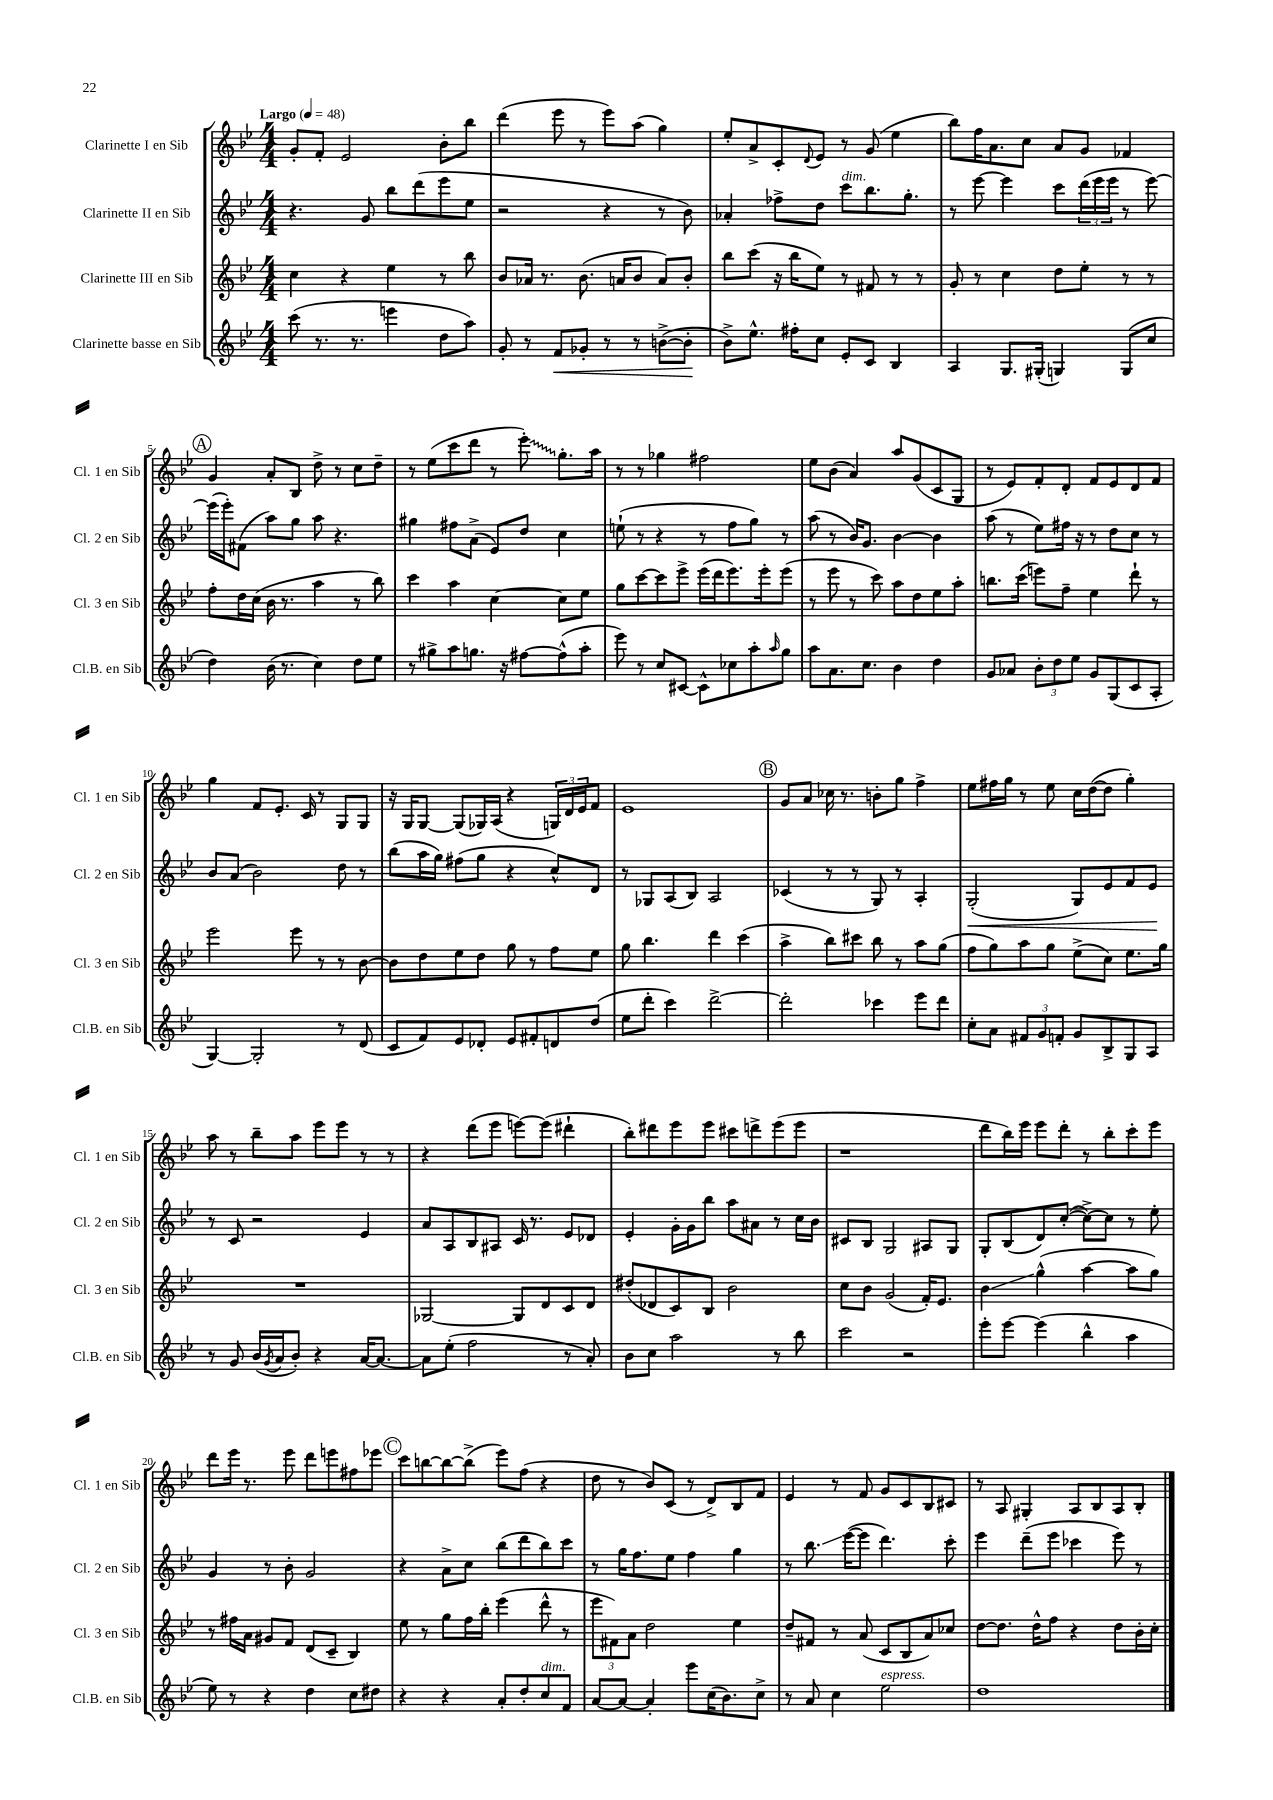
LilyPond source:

<<
\new StaffGroup <<
\new Staff = "s0" \with { instrumentName = "Clarinette I en Sib" shortInstrumentName = "Cl. 1 en Sib" } {
    \clef treble \key bes \major \numericTimeSignature \time 4/4 \tempo "Largo" 4 = 48
    g'8-. f'8-. ees'2 bes'8-. bes''8 |
    d'''4( ees'''8 r8 ees'''8) a''8( g''4) |
    ees''8-. a'8-> c'8-. \appoggiatura { d'8 } ees'8 r8 g'8( ees''4 |
    bes''8) f''16 a'8. c''8 a'8 g'8 fes'4 |
    \mark \markup { \circle "A" } g'4 a'8-. bes8 d''8-> r8 c''8 d''8-- |
    r8 ees''8( c'''8 d'''8 r8 \once \override Glissando.style = #'zigzag ees'''8-.\glissando) g''8.-. a''16 |
    r8 r8 ges''4 fis''2 |
    ees''8 bes'8( a'4) a''8 g'8( c'8 g8 |
    r8 ees'8) f'8-. d'8-. f'8 ees'8 d'8 f'8 |
    g''4 f'8 ees'8.-. c'16 r8 g8 g8 |
    r16 g16 g8~ g8( ges16) a16( r4 \tuplet 3/2 { g16) d'16 ees'16 } f'8 |
    ees'1 |
    \mark \markup { \circle "B" } g'8 a'8 ces''16 r8. b'8-. g''8 f''4-> |
    ees''8 fis''16 g''16 r8 ees''8 c''16 d''16~( d''8 g''4-.) |
    a''8 r8 bes''8-- a''8 ees'''8 ees'''8 r8 r8 |
    r4 d'''8( ees'''8 e'''8~) e'''8( dis'''4-! |
    bes''8-.) dis'''8 ees'''8 ees'''8 cis'''8 d'''8-> ees'''8( ees'''8 |
    r1 |
    d'''8 bes''16) ees'''16 ees'''8 d'''8-. r8 bes''8-. c'''8-. ees'''8 |
    d'''8 ees'''16 r8. ees'''8 d'''8 e'''8 fis''8 ees'''8 |
    \mark \markup { \circle "C" } c'''8 b''8~ b''8~ b''8->( ees'''8) f''8( r4 |
    d''8 r8 bes'8) c'8( r8 d'8->) bes8 f'8 |
    ees'4 r8 f'8 g'8 c'8 bes8 cis'8 |
    r8 a8 gis4-. a8 bes8 a8 bes8-. \bar "|." |
}
\new Staff = "s1" \with { instrumentName = "Clarinette II en Sib" shortInstrumentName = "Cl. 2 en Sib" } {
    \clef treble \key bes \major \numericTimeSignature \time 4/4
    r4. g'8 bes''8 d'''8( ees'''8 ees''8 |
    r2 r4 r8 bes'8) |
    aes'4-. fes''8-> d''8 c'''8^\markup { \italic "dim." } bes''8. g''8.-. |
    r8 ees'''8~ ees'''4 c'''8 \tuplet 3/2 { d'''16( ees'''16 ees'''16 } r8 ees'''8~) |
    \mark \markup { \circle "A" } ees'''16( ees'''16-.) fis'8( a''8) g''8 a''8 r4. |
    gis''4 fis''8 a'8->( ees'8) d''8 c''4 |
    e''8-!( r8 r4 r8 f''8 g''8) r8 |
    a''8( r8 bes'16) g'8. bes'4~ bes'4 |
    a''8( r8 ees''8) fis''16 r16 r8 d''8 c''8 r8 |
    bes'8 a'8( bes'2) d''8 r8 |
    bes''8( a''16 g''16) fis''8( g''8 r4 c''8-^) d'8 |
    r8 ges8 a8( bes8) a2 |
    \mark \markup { \circle "B" } ces'4( r8 r8 g8) r8 a4-. |
    g2-.\<( g8) ees'8 f'8 ees'8\! |
    r8 c'8 r2 ees'4 |
    a'8 a8 bes8 ais8 c'16 r8. ees'8 des'8 |
    ees'4-. g'16-. g'16 bes''8 a''8 ais'8 r8 c''16 bes'16 |
    cis'8 bes8 g2 ais8 g8 |
    g8-. bes8( d'8) c''8~-.( c''8~->) c''8 r8 ees''8-. |
    g'4 r8 bes'8-. g'2 |
    \mark \markup { \circle "C" } r4 a'8-> c''8 bes''8( d'''8 bes''8) c'''8 |
    r8 g''16 f''8. ees''8 f''4 g''4 |
    r8 bes''8.\glissando ees'''16~( ees'''8 d'''4.) c'''8-. |
    ees'''4 d'''8--( ees'''8 ces'''4 ees'''8) r8 \bar "|." |
}
\new Staff = "s2" \with { instrumentName = "Clarinette III en Sib" shortInstrumentName = "Cl. 3 en Sib" } {
    \clef treble \key bes \major \numericTimeSignature \time 4/4
    c''4 r4 ees''4 r8 bes''8 |
    bes'8 aes'16 r8. bes'8.( a'16 bes'8 a'8) bes'8-. |
    bes''8 c'''8( r16 bes''16 ees''8) r8 fis'8 r8 r8 |
    g'8-. r8 c''4 d''8 ees''8-. r8 r8 |
    \mark \markup { \circle "A" } f''8-. d''16 c''16( bes'16 r8. a''4 r8 bes''8) |
    c'''4 a''4 c''4~ c''8 ees''8 |
    g''8 c'''8~ c'''8 ees'''8-> ees'''16( d'''16 ees'''8.) ees'''16-. ees'''8( |
    r8 ees'''8 r8 c'''8) a''8 d''8 ees''8 a''8-. |
    b''8. c'''16( e'''8) f''8-- ees''4 d'''8-! r8 |
    ees'''2 ees'''8 r8 r8 bes'8~ |
    bes'8 d''8 ees''8 d''8 g''8 r8 f''8 ees''8 |
    g''8 bes''4. d'''4 c'''4( |
    \mark \markup { \circle "B" } a''4-> bes''8) cis'''8 bes''8 r8 a''8 g''8( |
    f''8 g''8) a''8 g''8 ees''8->( c''8) ees''8. g''16 |
    R1 |
    ges2~ ges8 d'8 c'8 d'8 |
    dis''8-.( des'8 c'8) bes8 bes'2 |
    c''8 bes'8 g'2( f'16-.) ees'8. |
    bes'4\glissando g''4-^( a''4~ a''8 g''8) |
    r8 fis''16 a'16 gis'8 f'8 d'8( c'8-- bes4) |
    \mark \markup { \circle "C" } ees''8 r8 g''8 f''16 bes''16-. ees'''4( d'''8-^ r8 |
    \tuplet 3/2 { ees'''8 fis'8) a'8 } d''2 ees''4 |
    d''8-- fis'8 r8 a'8( c'8 bes8 a'8) ces''8 |
    d''8~ d''8. d''16-^ f''8 r4 d''8 bes'16-. c''16-. \bar "|." |
}
\new Staff = "s3" \with { instrumentName = "Clarinette basse en Sib" shortInstrumentName = "Cl.B. en Sib" } {
    \clef treble \key bes \major \numericTimeSignature \time 4/4
    c'''8( r8. r8. e'''4 d''8 a''8) |
    g'8-. r8 f'8\< ges'8-. r8 r8 b'8~->( b'8-.\! |
    bes'8->) ees''8.-^ fis''16-. c''8 ees'8-. c'8 bes4 |
    a4 g8. gis16-.( g4) g8( c''8 |
    \mark \markup { \circle "A" } d''4) bes'16( r8. c''4) d''8 ees''8 |
    r8 gis''8-> a''8 g''8. r16 fis''8~ fis''8-^( a''8-. |
    ees'''8) r8 c''8 cis'8~ cis'8-^ ces''8 a''8-. \grace { a''16 } g''8 |
    a''8 a'8. c''8. bes'4 d''4 |
    g'8 aes'8 \tuplet 3/2 { bes'8-. d''8 ees''8 } g'8 g8( c'8 a8-. |
    g4~) g2-. r8 d'8( |
    c'8 f'8) ees'8 des'8-. ees'8 fis'8-. d'8 d''8( |
    ees''8 d'''8-. c'''4) d'''2~-> |
    \mark \markup { \circle "B" } d'''2-. ces'''4 ees'''8 d'''8 |
    c''8-. a'8 \tuplet 3/2 { fis'8 g'8 f'8-. } g'8 bes8-> g8 a8 |
    r8 g'8 bes'16( \acciaccatura { g'8 } a'16 bes'8-.) r4 a'16~ a'8.~ |
    a'8 ees''8-.( f''2 r8 a'8-.) |
    bes'8 c''8 a''2 r8 bes''8 |
    c'''2 r2 |
    ees'''8-. ees'''8~ ees'''4( bes''4-^ a''4 |
    ees''8) r8 r4 d''4 c''8 dis''8 |
    \mark \markup { \circle "C" } r4 r4 a'8-. d''8-. c''8^\markup { \italic "dim." } f'8 |
    a'8~ a'8~ a'4-. ees'''8 c''16( bes'8.) c''8-> |
    r8 a'8 c''4 ees''2^\markup { \italic "espress." } |
    d''1 \bar "|." |
}
>>
>>
